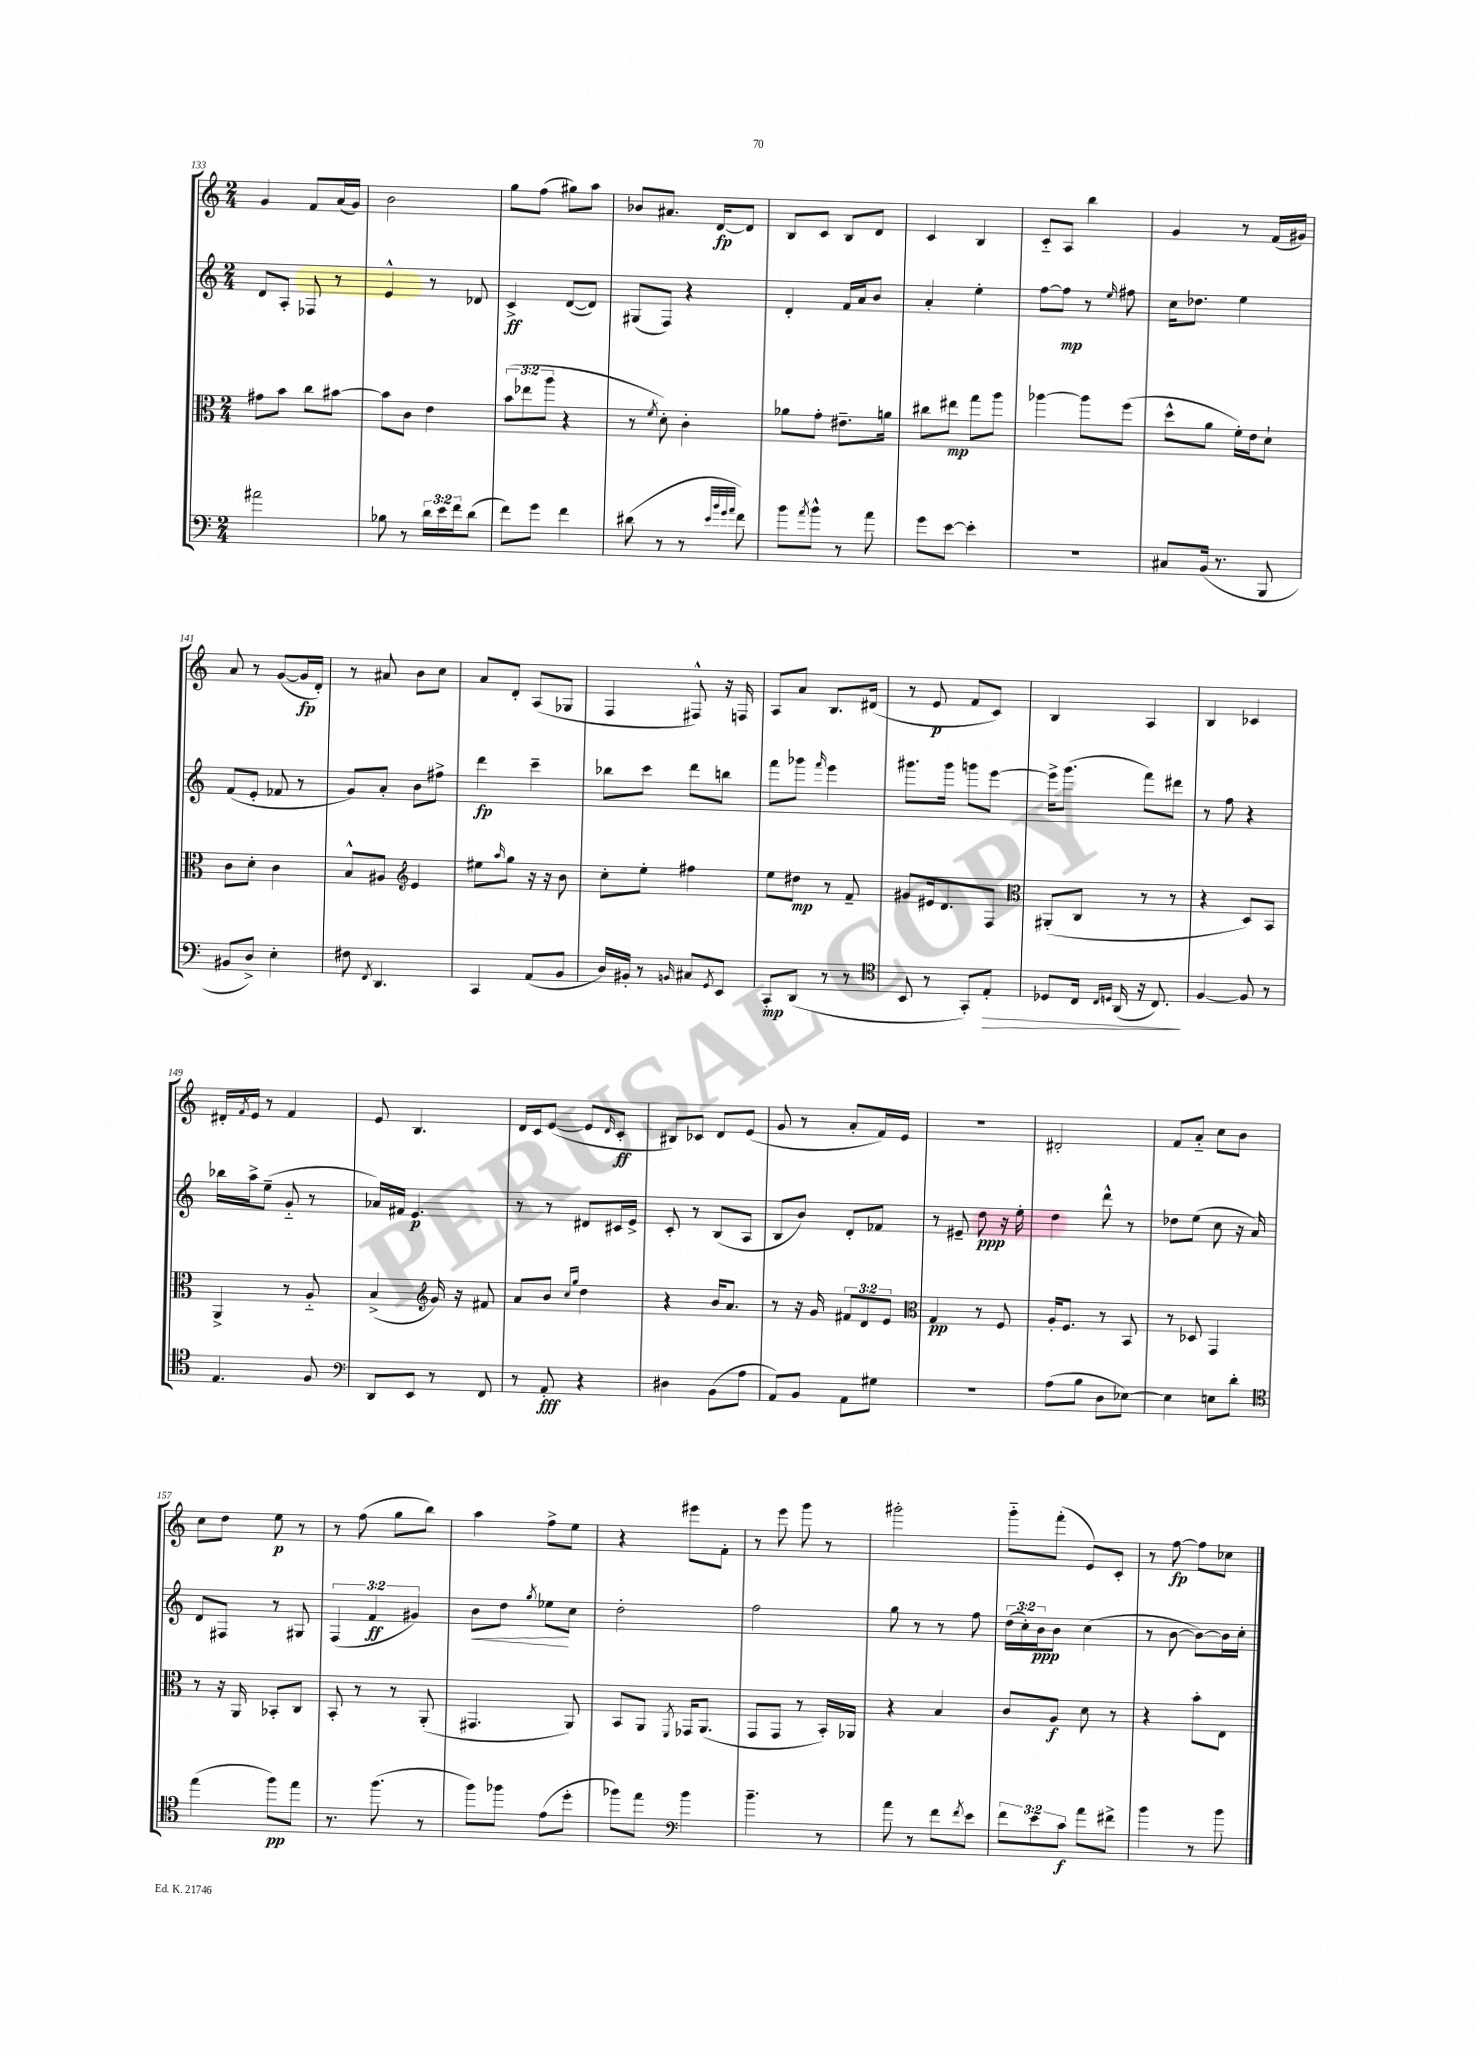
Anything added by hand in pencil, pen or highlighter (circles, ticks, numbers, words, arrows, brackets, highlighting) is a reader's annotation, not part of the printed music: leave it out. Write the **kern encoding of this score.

**kern	**kern	**kern	**kern
*staff4	*staff3	*staff2	*staff1
*clefF4	*clefC3	*clefG2	*clefG2
*k[]	*k[]	*k[]	*k[]
*M2/4	*M2/4	*M2/4	*M2/4
2a#	8g#	8d	4g
.	8b	8A'	.
.	8cc	8F-	8f
.	[8b#	8r	(16a
.	.	.	16g)
=	=	=	=
8B-	8b#]	4e^^	2b
8r	8c	.	.
24d	4e	8r	.
24e	.	.	.
24f	.	.	.
(8d	.	8d-	.
=	=	=	=
8f)	(12b	4c^	8gg
.	12ee-	.	.
8g	.	.	(8ff
.	12aa	.	.
4f	4r	([8d	8gg#)
.	.	8d])	8aa
=	=	=	=
(8d#	8r	(8G#	8b-
.	8qf	.	.
8r	8d')	8F)	8.a#
8r	4c'	4r	.
.	.	.	[16d
32qqe	.	.	.
32qqb	.	.	.
32qqg	.	.	.
32qqa	.	.	.
8f)	.	.	8d]
=	=	=	=
8b	8a-	4d'	8B
8qa	.	.	.
8b^^	8g'	.	8c
8r	8.e#~	16f	8B
.	.	16a	.
8a	.	8b	8d
.	16a	.	.
=	=	=	=
8g	8cc#	4a'	4c
[8e	8ee#	.	.
4e']	8gg	4ee'	4B
.	8aa	.	.
=	=	=	=
2r	[4aa-	[8ff	8c'~
.	.	8ff]	8A
.	8aa-]	8r	4bb
.	.	16qqee	.
.	(8ff	8ff#	.
=	=	=	=
8C#	8dd^^	16cc	4g
.	.	8.dd-	.
(16BB	8a	.	.
8.r	.	.	.
.	16f')	4ee	8r
.	16e	.	.
8BBB	8d`	.	(16f
.	.	.	16g#)
=	=	=	=
8BB#	8c	(8f	8a
8D^)	8d'	8e'	8r
4E'	4c	8f-	([8g
.	.	8r	16g]
.	.	.	16d')
=	=	=	=
8F#	8B^^	8g)	8r
8qFF	.	.	.
4.DD	8A#	8a'	8a#
*	*clefG2	*	*
.	4e	8b	8b
.	.	8ff#^	8cc
=	=	=	=
4CC	8ee#	4ddd	8a
.	16qqaa	.	.
.	8gg	.	8d'
(8AA	16r	4ccc~	(8A
.	16r	.	.
8BB	8b	.	8G-
=	=	=	=
16D)	8cc'	8bb-	4F
16BB#'	.	.	.
8r	8ee'	8ccc	.
16qqBB	.	.	.
8C#	4ff#	8ddd	8F#^^)
8qGG	.	.	.
8EE	.	8bb	16r
.	.	.	16F
=	=	=	=
8CC'	8ee	8fff	8A
(8DD	8dd#	8ggg-	8a
.	.	16qqfff	.
8r	8r	4eee	8.B
8r	8f~	.	.
.	.	.	(16d#
=	=	=	=
*clefC4	*	*	*
8BB	8g#	8.ggg#	8r
8r	16e#	.	8e
.	8.d	16ggg#	.
8GG')	.	8ggg	8f
8E'	8F	[8eee	8c)
=	=	=	=
*	*clefC3	*	*
8D-	(8AA#'	16eee^]	4B
.	.	(8.ggg	.
16C	8C	.	.
16qqC	.	.	.
16qqD	.	.	.
(16AA	.	.	.
16r	8r	8fff)	4A
8.C)	.	.	.
.	8r	8ddd#	.
=	=	=	=
[4F	4r	8r	4B
.	.	8ff	.
8F]	8D)	4r	4c-
8r	8BB	.	.
=	=	=	=
4.E	4AA^	16bb-	16d#'
.	.	.	8qf
.	.	16aa^	16e
.	.	(8ee~	8r
.	8r	8g'~	4f
8F	8A'~	8r	.
=	=	=	=
*clefF4	*	*	*
8DD	(4B^	16a-)	8e
.	.	16f#	.
8EE	.	4.e	4.B
*	*clefG2	*	*
8r	16g)	.	.
.	16r	.	.
8FF	8f#	.	.
=	=	=	=
8r	8a	8r	16d
.	.	.	16c
8AA'	8b	8r	([8e
.	16qqcc	.	.
.	16qqgg	.	.
4r	4dd	8d#	8e]
.	.	.	16qqd
.	.	16c#	8c'
.	.	16e^	.
=	=	=	=
4D#	4r	8c'	8B#)
.	.	8r	8c-
(8BB	16b	(8B	8d
.	8.a	.	.
8A	.	8A	(8e
=	=	=	=
8AA)	8r	8B	8g
8BB	16r	8b)	8r
.	16g	.	.
8AA	12f#	8d'	8a'
.	12d	.	.
8G#	.	8f-	16f)
.	12e	.	.
.	.	.	16e
=	=	=	=
*	*clefC3	*	*
2r	4G	8r	2r
.	.	8e#~	.
.	8r	8dd	.
.	8F	16r	.
.	.	16ee'	.
=	=	=	=
(8A	16A'	4dd	2d#'
.	8.F	.	.
8B	.	.	.
8D	8r	8ddd^^	.
[8E-)	8BB	8r	.
=	=	=	=
4E-]	8r	8dd-	8f
.	8D-	(8ee	8a'~
8E	4GG	8cc	8cc
8d'	.	16r	8b
.	.	16a)	.
=	=	=	=
*clefC4	*	*	*
(4ee	8r	8d	8cc
.	16r	8F#	8dd
.	16AA	.	.
8ff)	8BB-'	8r	8ee
8ee	8C	8G#	8r
=	=	=	=
8.r	8BB'	(6F	8r
.	8r	.	(8ff
.	.	6f	.
(8.ff	.	.	.
.	8r	.	8gg
.	.	6g#)	.
8r	(8AA'	.	8bb)
=	=	=	=
8ff)	4.GG#	8b	4aa
8ff-	.	8dd	.
.	.	8qgg	.
(8e	.	8ee-	8ff^
8dd'	8AA)	8cc	8ee
=	=	=	=
8ff-)	8BB	2dd'	4r
8ee	8AA	.	.
*clefF4	*	*	*
.	8qFF	.	.
4b	16GG-	.	8eee#
.	(8.AA	.	.
.	.	.	8f'
=	=	=	=
4.b~	8GG	2ff	8r
.	8GG	.	8eee
.	8r	.	8ggg
8r	16BB')	.	8r
.	16AA-	.	.
=	=	=	=
8a	4r	8gg	2ggg#'
8r	.	8r	.
8f	4B	8r	.
8qf	.	.	.
8e	.	8ff	.
=	=	=	=
12f	8c	(24dd	8ggg'~
.	.	24cc')	.
12e	.	24b	.
.	8A	8b	(8fff'
12c	.	.	.
8a	8d	(4cc	8e)
8f#^	8r	.	8c'
=	=	=	=
4b	4r	8r	8r
.	.	[8b	[8ff
8r	8b'	8b_)	8ff]
8b	8E	16b]	8cc-
.	.	16cc'	.
==	==	==	==
*-	*-	*-	*-
